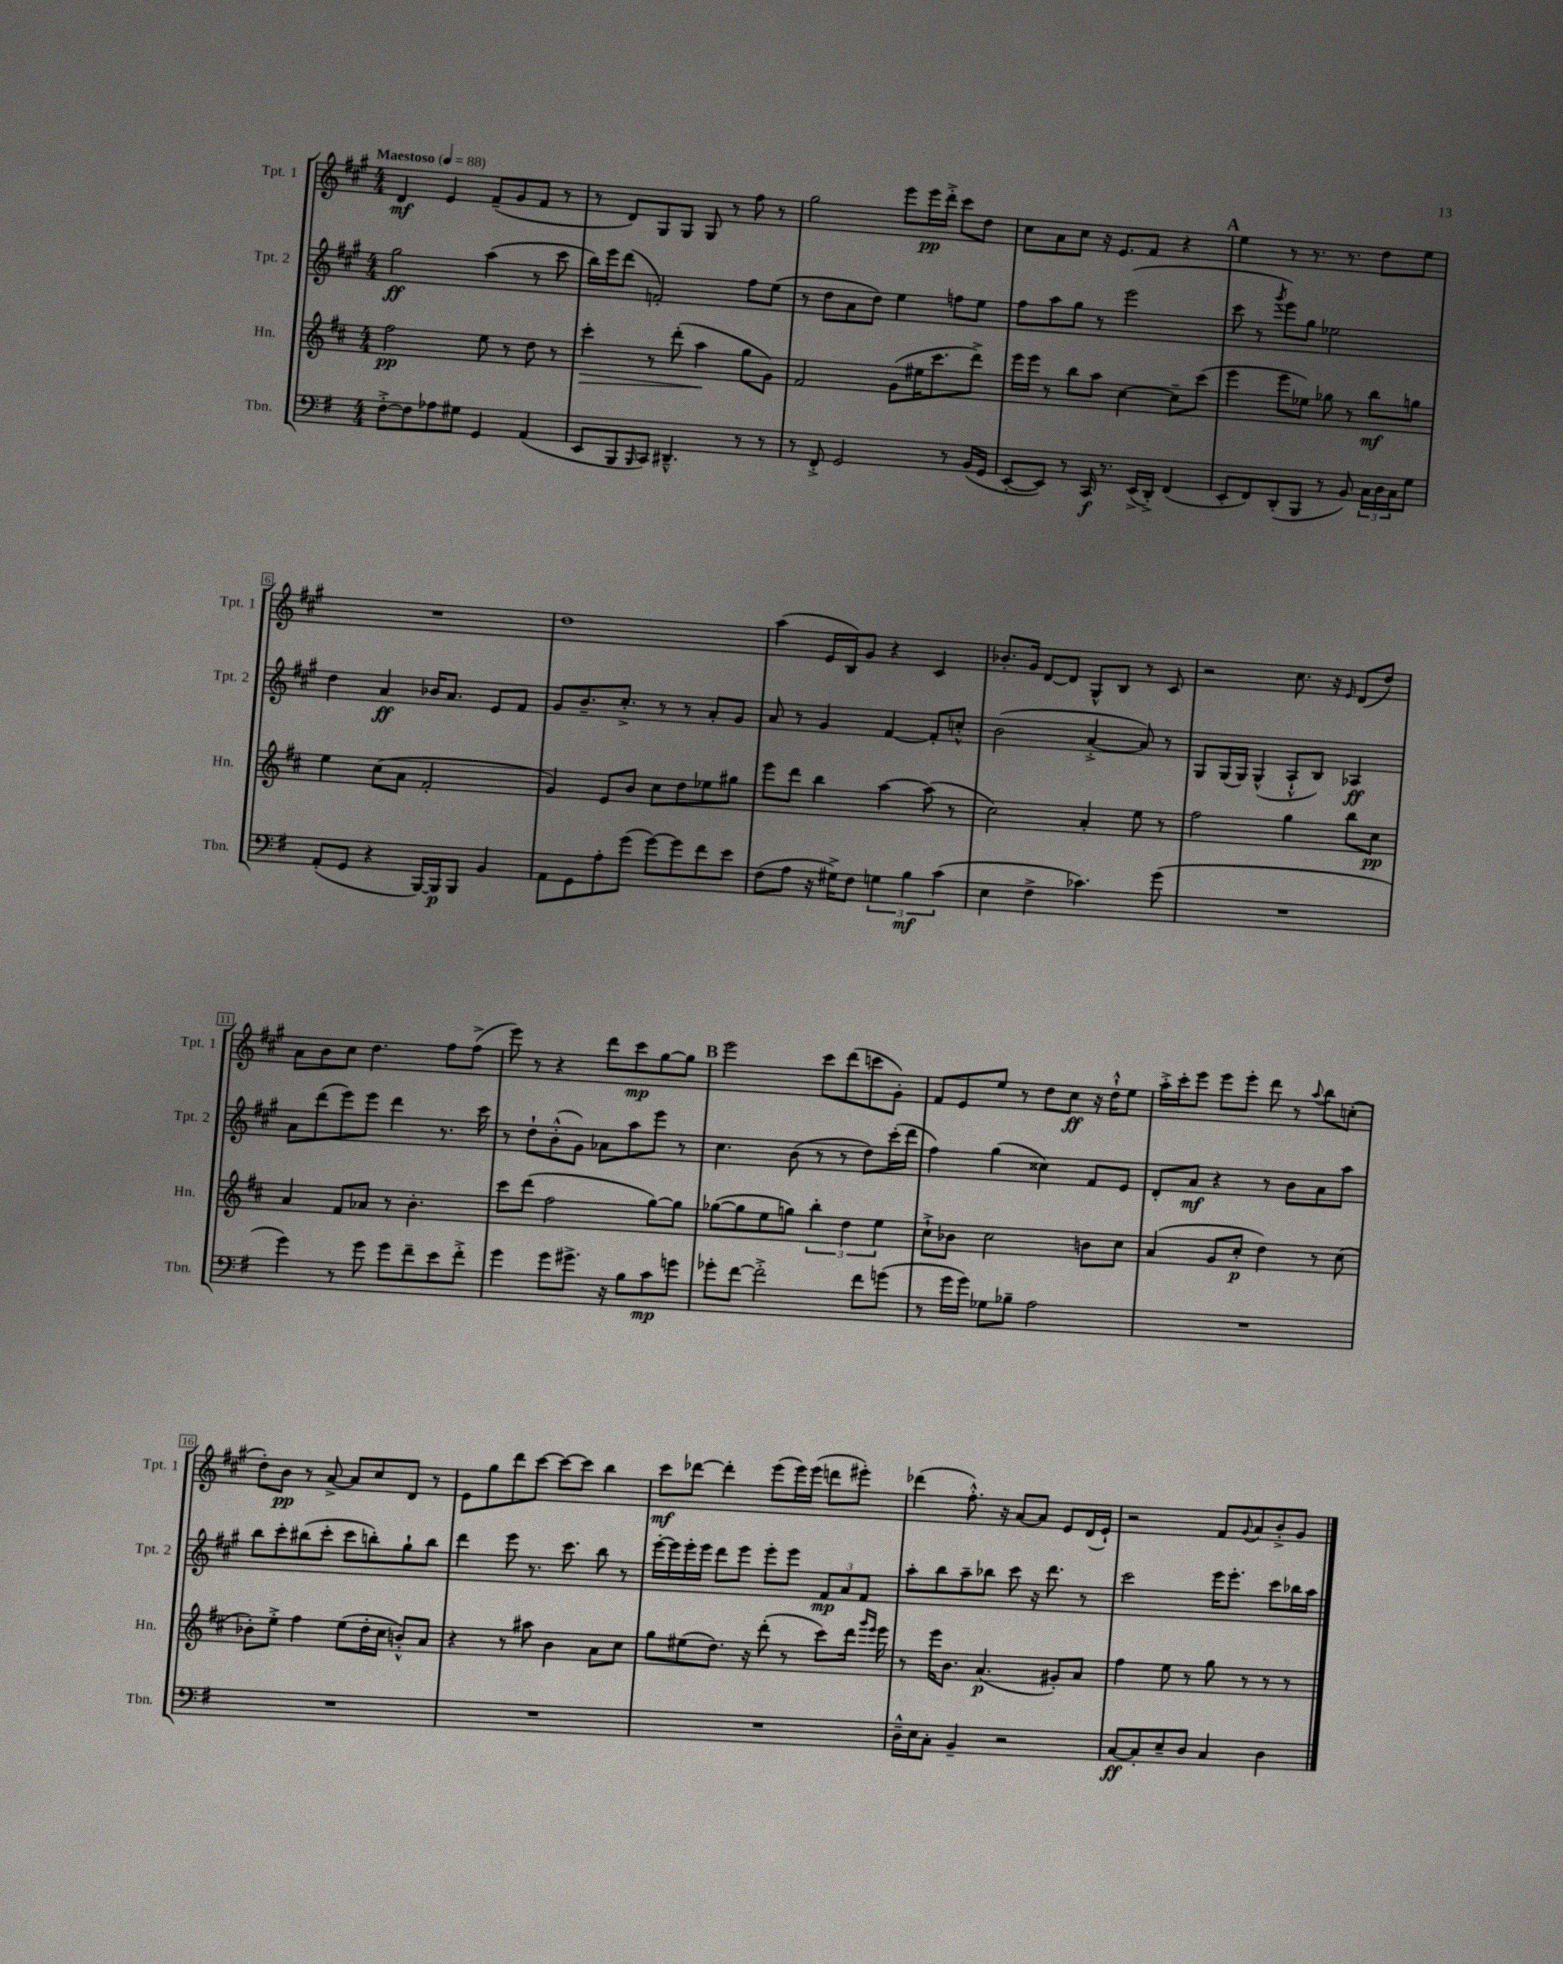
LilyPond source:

<<
\new StaffGroup <<
\new Staff = "s0" \with { instrumentName = "Tpt. 1" shortInstrumentName = "Tpt. 1" } {
    \clef treble \key a \major \numericTimeSignature \time 4/4 \tempo "Maestoso" 4 = 88
    d'4\mf e'4 fis'8--( gis'8 fis'8 r8 |
    r8 d'8) gis8 gis8 gis8 r8 fis''8 r8 |
    gis''2 e'''8 e'''16\pp d'''16-.-> cis'''8 d''8 |
    cis''8 a'8 cis''8 r16 e'8. fis'8 r4 |
    \mark \markup { \bold "A" } e''4 r8 r8. r8. d''8 e''8 |
    R1 |
    d''1 |
    a''4( e'16 b16) gis'8 r4 cis'4 |
    bes'8.-. gis'16 d'8~ d'8 gis8-^ b8 r8 cis'8 |
    r2 cis''8. r16 \grace { e'16 } d'8( d''8) |
    a'8 b'8 cis''8 d''4. fis''8 fis''8->( |
    e'''8) r8 r4 d'''8 cis'''8\mp gis''8~ gis''8 |
    \mark \markup { \bold "B" } e'''2 cis'''8 d'''8( c'''8 gis'8-.) |
    fis'8 e'8 e''8 r8 d''8 cis''8\ff r16 d''16-!-^ e''8 |
    a''16-.-> cis'''16-. e'''8 e'''8 e'''8-. d'''8 r8 \appoggiatura { a''8 } b''8 c''8-.( |
    d''8-.) b'8\pp r8 a'8~-> a'8 cis''8 d'8 r8 |
    e'8 gis''8 d'''8 cis'''8~ cis'''8~ cis'''8 b''4 |
    cis'''8\mf des'''8~ des'''4-. e'''8( e'''16) e'''16( d'''8 eis'''8-.) |
    des'''4( fis''8.-.-^) r16 a'8~ a'8 e'8 d'16( e'16-!) |
    r2 fis'8 \appoggiatura { gis'8 } a'8 b'8-.-> gis'8 \bar "|." |
}
\new Staff = "s1" \with { instrumentName = "Tpt. 2" shortInstrumentName = "Tpt. 2" } {
    \clef treble \key a \major \numericTimeSignature \time 4/4
    gis''2\ff a''4( r8 cis'''8 |
    b''16) e'''16 d'''8( f'2-.) fis''8 e''8( |
    r8 d''8 a'8 d''8) e''4 f''8 e''8 |
    fis''8 a''8 gis''8 r8 e'''2( |
    \mark \markup { \bold "A" } cis'''8 r8 \acciaccatura { gis'''8 } e'''8) gis''8 ees''2 |
    d''4 a'4\ff bes'16 a'8. e'8 fis'8 |
    gis'8 b'8.-- cis''8.-.-> r8 r8 a'8-. gis'8 |
    a'8 r8 gis'4 fis'4~ fis'8-. c''8-.-^ |
    b'2( a'4~-.-> a'8) r8 |
    gis8 gis16( gis16) gis4-^( a8-!-^ b8) aes4\ff |
    a'8 d'''8( e'''8) e'''8 d'''4 r8. cis'''16 |
    r8 d''8-! b'8-.-^( gis'8) aes'8 a''8 e'''8 r8 |
    \mark \markup { \bold "B" } cis''4. b'8( r8 r8 d''8) cis'''16-.( d'''16 |
    fis''4) gis''4( cisis''4) fis'8 e'8 |
    d'8-. a'8\mf r4 r8 b'8 a'8 a''8 |
    b''8 cis'''8-. bis''8( cis'''8-. cis'''8 b''8-.) gis''8-! b''8 |
    d'''4 e'''8 r8. cis'''8. b''8 r8 |
    e'''16~-. e'''16 e'''16-. e'''16 d'''8 e'''8 e'''8-. e'''8 \tuplet 3/2 { fis'8\mp a'8 fis'8 } |
    a''8-. b''8 a''8-- bes''8 cis'''8 r16 d'''8. r8 |
    cis'''2 e'''16 e'''8.-. cis'''8 bes''16 a''16 \bar "|." |
}
\new Staff = "s2" \with { instrumentName = "Hn." shortInstrumentName = "Hn." } {
    \clef treble \key d \major \numericTimeSignature \time 4/4
    fis''2\pp e''8 r8 d''8 r8 |
    cis'''4-.\> r8 d'''8-.( a''4\! g''8 g'8) |
    fis'2 g'8( eis''16 cis'''8. d'''8->) |
    e'''16 e'''16 r8 b''8 a''8 cis''4~ cis''8-- cis'''8( |
    \mark \markup { \bold "A" } e'''4 e'''8 ees''8) ges''8 r8 b''8\mf g''8 |
    e''4 cis''8( a'8 fis'2-. |
    g'4) e'8 b'8 cis''8 d''8 ees''8 gis''8 |
    e'''8 d'''8 b''4 a''4~ a''8( r8 |
    cis''2) a'4-. e''8 r8 |
    fis''2 g''4 b''8 cis''8\pp |
    a'4 fis'8 aes'8 r8 b'4.-. |
    cis'''8 d'''8( fis''2 g''8~) g''8 |
    \mark \markup { \bold "B" } ges''8~( ges''8 e''8 g''8) \tuplet 3/2 { b''4-. d''4 e''4 } |
    cis''8-!-> bes'8 cis''2 b'8 cis''8 |
    a'4( g'8 cis''8-.\p d''4) r8 cis''8( |
    bes'8-.) e''8-.-> fis''4 e''8( d''16-. cis''16 b'8-.-^) a'8 |
    r4 r8 ais''8 b'4 a'8 cis''8 |
    g''8 eis''8( d''8.) r16 d'''8-.( r8 cis'''8) d'''16 \grace { g'''16 e'''16 } e'''16 |
    r8 e'''16 b'8. a'4.\p( gis'8-.) a'8 |
    fis''4 e''8 r8 g''8 r8 r8 r8 \bar "|." |
}
\new Staff = "s3" \with { instrumentName = "Tbn." shortInstrumentName = "Tbn." } {
    \clef bass \key g \major \numericTimeSignature \time 4/4
    fis8~-.-> fis8 aes8 gis8 g,4 a,4( |
    e,8 b,,8 \grace { b,,16 } c,8) dis,4.---^ r8 r8 |
    r8 fis,8-.-> g,2 r8 b,16( g,16 |
    e,8~-. e,8) r8 c,16\f r8. e,16->( d,16-.->) fis,4( |
    \mark \markup { \bold "A" } e,8-. fis,8) d,8-.( b,,8 r8 b,8) \tuplet 3/2 { c16 d16 c16 } g8 |
    a,8-.( g,8 r4 b,,16~) b,,16\p b,,8 b,4 |
    a,8 g,8 a8-. g'8( g'8~) g'8 fis'8 e'8 |
    fis8( a8 r16 gis16->) fis8 \tuplet 3/2 { g4 b4\mf c'4( } |
    e4 fis4-> ces'4.) g'8( |
    R1 |
    g'4) r8 g'8 g'8 fis'8-- e'8 fis'8-.-> |
    g'4 g'8 gis'8.-> r16 b8 c'8\mp g'8 |
    \mark \markup { \bold "B" } ges'8-. fis'8~ fis'2-.-> fis'8 g'8( |
    r8 g'16 g'16) ges8 bes8-- a2 |
    R1 |
    R1 |
    R1 |
    R1 |
    d16---^ e16 c8-. b,4-- r2 |
    c8~\ff c8-. e8-- d8 c4 d4 \bar "|." |
}
>>
>>
\layout { \context { \Score \override BarNumber.stencil = #(make-stencil-boxer 0.1 0.3 ly:text-interface::print) } }
